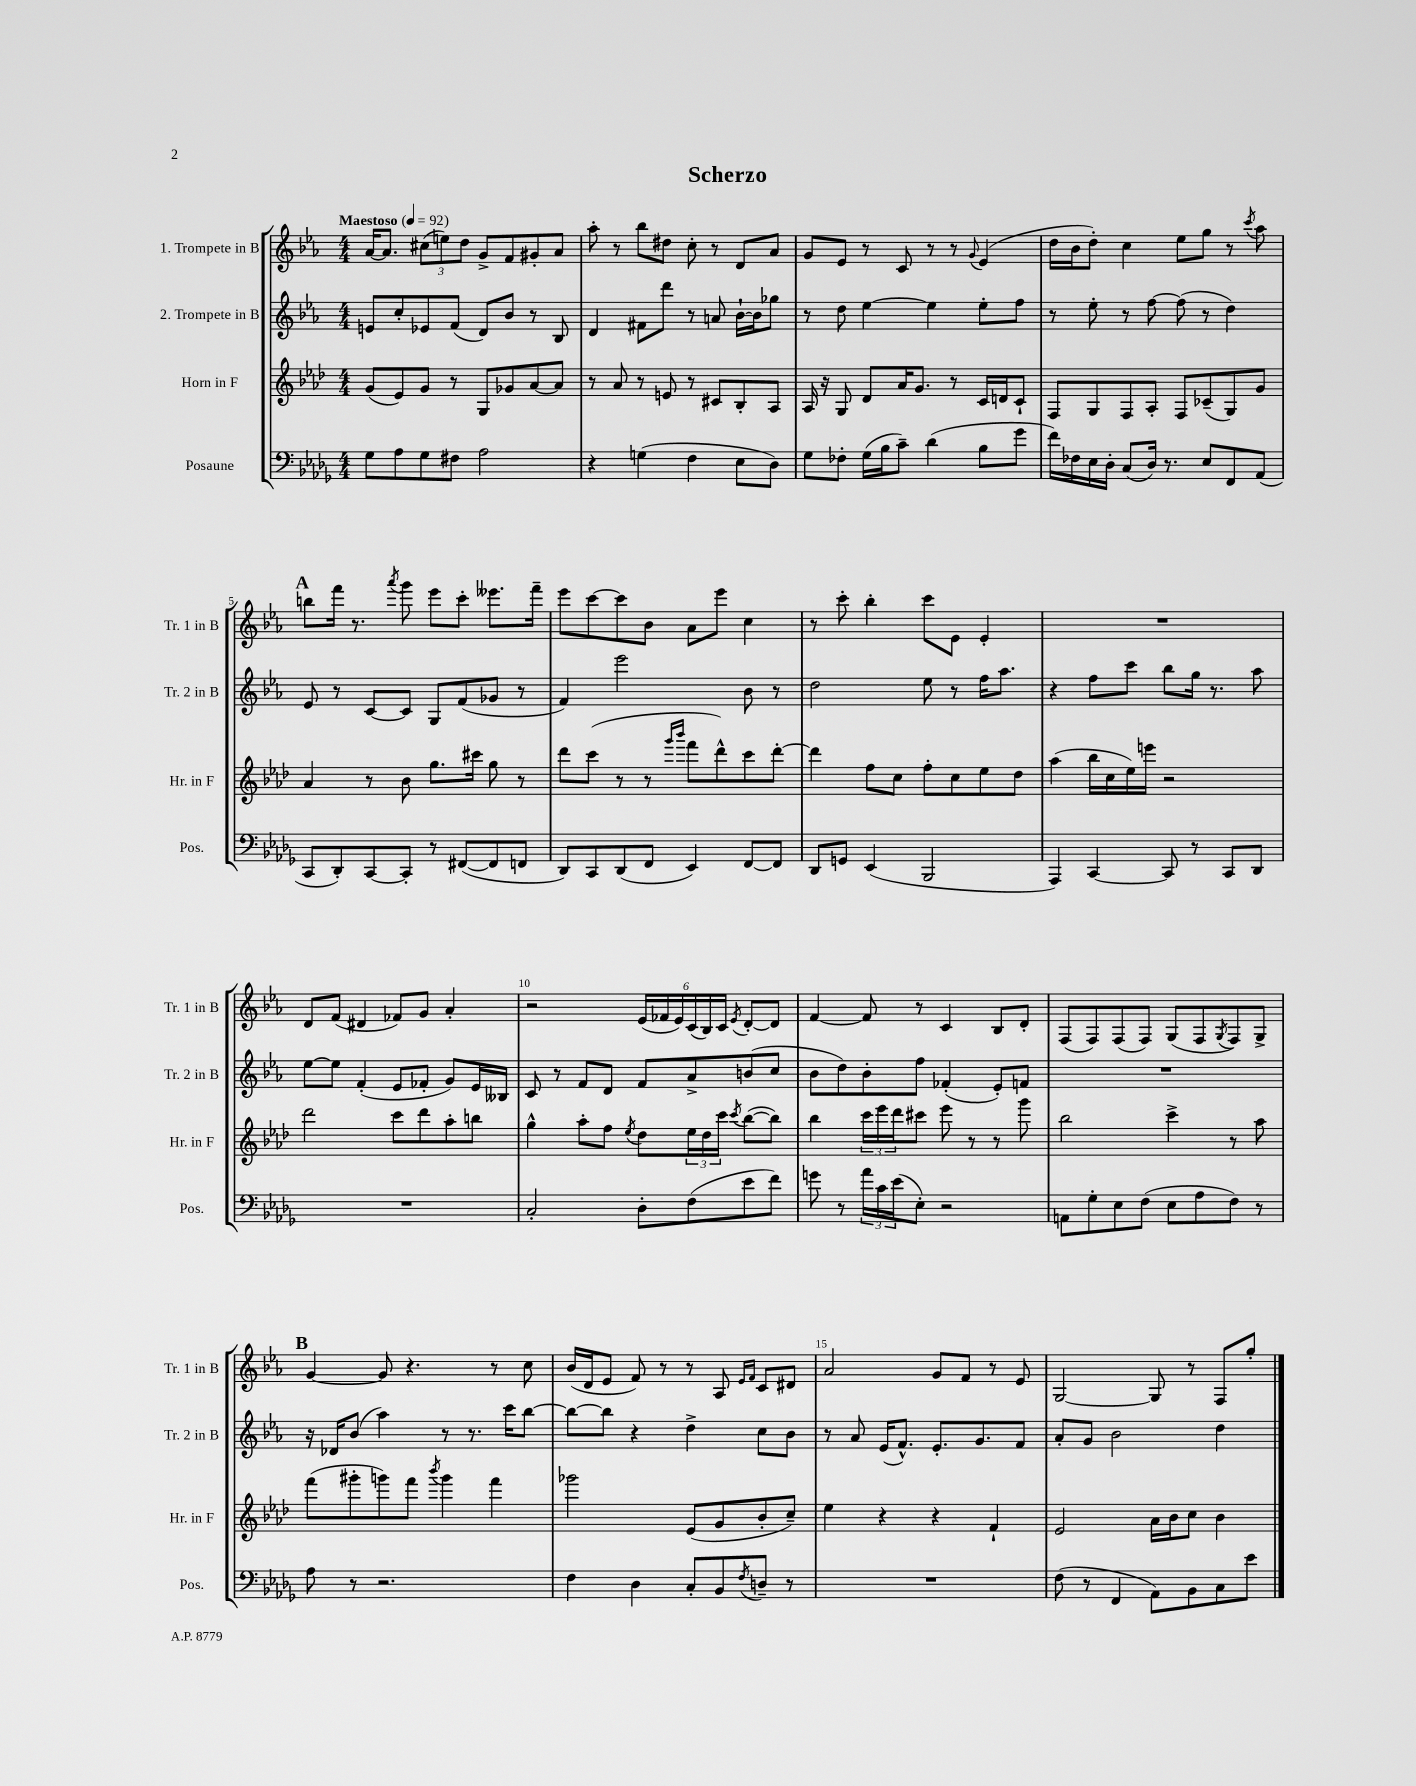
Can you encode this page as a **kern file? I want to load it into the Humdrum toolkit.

**kern	**kern	**kern	**kern
*staff4	*staff3	*staff2	*staff1
*clefF4	*clefG2	*clefG2	*clefG2
*k[b-e-a-d-g-]	*k[b-e-a-d-]	*k[b-e-a-]	*k[b-e-a-]
*M4/4	*M4/4	*M4/4	*M4/4
*MM92	*MM92	*MM92	*MM92
8G-	(8g	8e	[16a-
.	.	.	8.a-]
8A-	8e-)	8cc'	.
8G-	8g	8e-	(12cc#
.	.	.	12ee)
8F#	8r	(8f	.
.	.	.	12dd
2A-	8G	8d)	8g^
.	8g-	8b-	8f
.	[8a-	8r	8g#'
.	8a-]	8B-	8a-
=	=	=	=
4r	8r	4d	8aa-'
.	8a-	.	8r
(4G	8r	8f#	8bb-
.	8e	8ddd	8dd#
4F	8r	8r	8cc'
.	8c#	8a	8r
8E-	8B-'	[16b-`	8d
.	.	16b-]	.
8D-)	8A-	8gg-	8a-
=	=	=	=
8G-	16A-	8r	8g
.	16r	.	.
8F-'	8G	8dd	8e-
(16G-	8d-	[4ee-	8r
16B-	.	.	.
8c~)	16a-	.	8c
.	8.g	.	.
(4d-	.	4ee-]	8r
.	8r	.	8r
.	.	.	8qqg
8B-	16c	8ee-'	(4e-
.	16d	.	.
8g-	8c`	8ff	.
=	=	=	=
16f)	8F	8r	16dd
16F-	.	.	16b-
16E-	8G	8ee-'	8dd')
16D-'	.	.	.
(8C	8F	8r	4cc
16D-)	8A-'	[8ff	.
8.r	.	.	.
.	8F	(8ff]	8ee-
8E-	(8c-~	8r	8gg
8FF	8G)	4dd)	8r
.	.	.	8qccc
(8AA-	8g	.	8aa-
=	=	=	=
8CC	4a-	8e-	8bb
8DD-')	.	8r	16fff
.	.	.	8.r
[8CC	8r	[8c	.
.	.	.	8qaaa-
8CC']	8b-	8c]	8ggg
8r	8.gg	8G	8eee-
([8FF#	.	(8f	8ccc'
.	16ccc#	.	.
8FF#]	8gg	8g-	8.eee--
8FF	8r	8r	.
.	.	.	16fff~
=	=	=	=
8DD-)	8ddd-	4f)	8eee-
8CC	(8ccc	.	[8ccc
(8DD-	8r	2eee-	8ccc]
8FF	8r	.	8b-
.	16qqggg	.	.
.	16qqbbb-	.	.
4EE-)	8fff	.	8a-
.	8ddd-^^)	.	8eee-
[8FF	8ccc	8b-	4cc
8FF]	[8ddd-'	8r	.
=	=	=	=
8DD-	4ddd-]	2dd	8r
8GG	.	.	8ccc'
(4EE-	8ff	.	4bb-'
.	8cc	.	.
2BBB-	8ff'	8ee-	8ccc
.	8cc	8r	8e-
.	8ee-	16ff	4e-'
.	.	8.aa-	.
.	8dd-	.	.
=	=	=	=
4AAA-)	(4aa-	4r	1r
[4CC	16bb-	8ff	.
.	16cc	.	.
.	16ee-)	8ccc	.
.	16eee	.	.
8CC]	2r	8bb-	.
8r	.	16gg	.
.	.	8.r	.
8CC	.	.	.
8DD-	.	8aa-	.
=	=	=	=
1r	2ddd-	[8ee-	8d
.	.	8ee-]	(8f
.	.	(4f'	4d#
.	8ccc	8e-	8f-)
.	8ddd-	8f-'	8g
.	8aa-'	8g)	4a-'
.	8bb	16e-	.
.	.	16B--	.
=	=	=	=
2C'	4gg^^	8c	2r
.	.	8r	.
.	8aa-'	8f	.
.	8ff	8d	.
.	8qee-	.	.
8D-'	8dd-	8f	(24e-
.	.	.	24f-
.	.	.	24e-)
(8F	24ee-	8a-^	(24c
.	24dd-	.	24B-)
.	24ccc	.	24c
.	8qccc	.	8qe-
8e-	([8bb-	(8b	[8d'
8f)	8bb-])	8cc	8d]
=	=	=	=
8g	4bb-	8b-	[4f
8r	.	8dd)	.
24a-	24ccc	8b-'	8f]
24c	24eee-	.	.
(24e-	24ddd-	.	.
8E-')	8ccc#	8ff	8r
2r	8eee-	(4f-'	4c
.	8r	.	.
.	8r	8e-')	8B-
.	8ggg	8f	8d'
=	=	=	=
8AA	2bb-	1r	(8F
8G-'	.	.	8F)
8E-	.	.	(8F
(8F	.	.	8F)
8E-	4ccc^	.	(8G
8A-	.	.	8F
.	.	.	8qG
8F)	8r	.	8F)
8r	8aa-	.	8G^
=	=	=	=
8A-	(8fff	16r	[4g
.	.	16d-	.
8r	8ggg#'	(8b-	.
2.r	8ggg)	4aa-)	8g]
.	8fff	.	4.r
.	8qbbb-	.	.
.	4ggg	8r	.
.	.	8.r	.
.	4fff	.	8r
.	.	16ccc	.
.	.	[8bb-	8cc
=	=	=	=
4F	2ggg-	8bb-_	(16b-
.	.	.	16d
.	.	8bb-]	8e-
4D-	.	4r	8f)
.	.	.	8r
8C'	(8e-	4dd^	8r
8BB-	8g	.	8A-
.	.	.	16qqe-
8qF	.	.	16qqf
8D~	8b-'	8cc	8c
8r	8cc~)	8b-	8d#
=	=	=	=
1r	4ee-	8r	2a-
.	.	8a-	.
.	4r	(16e-	.
.	.	8.f^^)	.
.	4r	8.e-'	8g
.	.	.	8f
.	.	8.g	.
.	4f`	.	8r
.	.	8f	8e-
=	=	=	=
(8F	2e-	8a-'	[2G
8r	.	8g	.
4FF	.	2b-	.
8AA-)	16a-	.	8G]
.	16b-	.	.
8BB-	8cc	.	8r
8C	4b-	4dd	8F
8e-	.	.	8gg'
==	==	==	==
*-	*-	*-	*-
